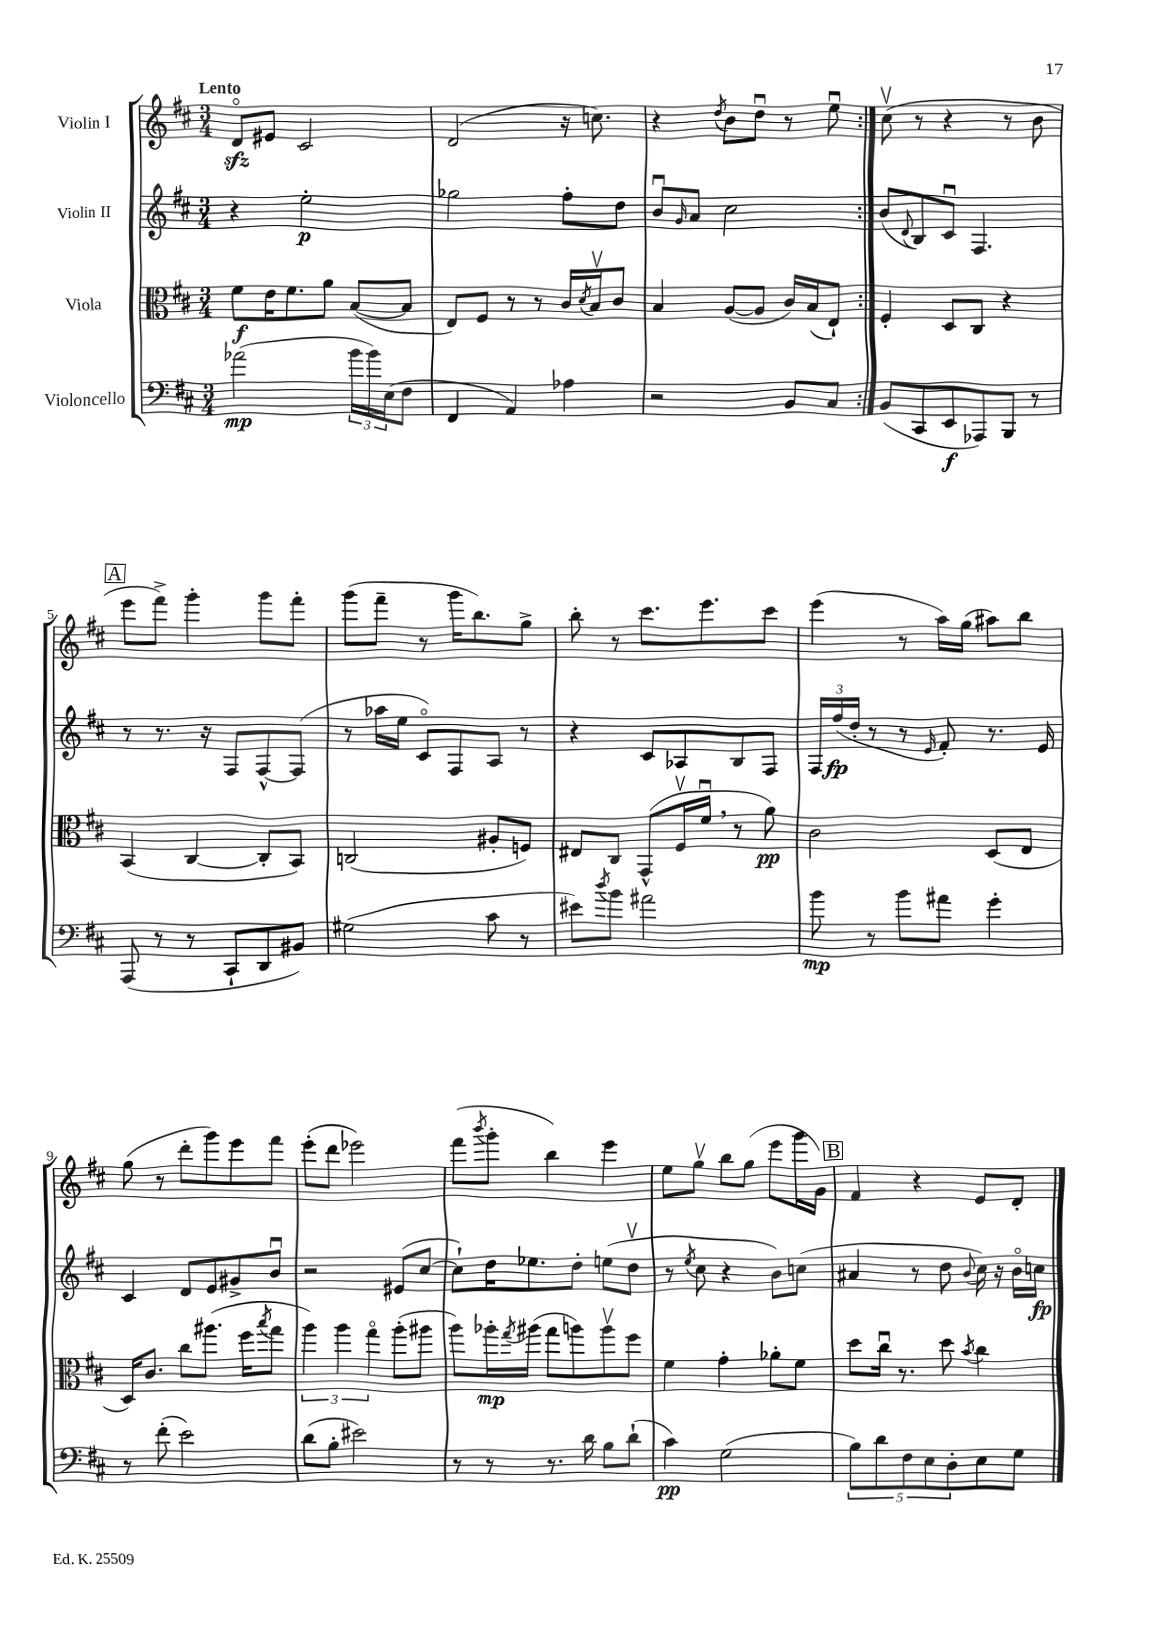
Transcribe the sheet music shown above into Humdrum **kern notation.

**kern	**dynam	**kern	**dynam	**kern	**dynam	**kern
*part4	*part4	*part3	*part3	*part2	*part2	*part1
*staff4	*staff4	*staff3	*staff3	*staff2	*staff2	*staff1
*I"Violoncello	*	*I"Viola	*	*I"Violin II	*	*I"Violin I
*clefF4	*	*clefC3	*	*clefG2	*	*clefG2
*k[f#c#]	*	*k[f#c#]	*	*k[f#c#]	*	*k[f#c#]
*M3/4	*	*M3/4	*	*M3/4	*	*M3/4
=1	=1	=1	=1	=1	=1	=1
!	!	!	!	!	!	!LO:TX:a:B:t=Lento
(2a-X\	mp	8f#\L	f	4r	.	8dzz/L
.	.	16e\K	.	.	.	8e#X/J
.	.	8.f#\	.	.	.	.
.	.	.	.	2ee'\	p	2c#/
.	.	8a\J	.	.	.	.
24b\LL	.	([8B/L	.	.	.	.
24b\)	.	.	.	.	.	.
(24E\J	.	.	.	.	.	.
8F#\J	.	8B/J]	.	.	.	.
=2	=2	=2	=2	=2	=2	=2
4FF#/	.	8E/L)	.	2gg-X\	.	(2d/
.	.	8F#/J	.	.	.	.
4AA/)	.	8r	.	.	.	.
.	.	8r	.	.	.	.
4A-X\	.	16c#/LL	.	8ff#'\L	.	16r
.	.	8qd/	.	.	.	.
.	.	16Bv/J	.	.	.	8.ccn\)
.	.	8c#/J	.	8dd\J	.	.
=3	=3	=3	=3	=3	=3	=3
2r	.	4B/	.	8bu/L	.	4r
.	.	.	.	16qqg/	.	.
.	.	.	.	8a/J	.	.
.	.	.	.	.	.	8qdd/
.	.	([8A/L	.	2cc#\	.	8b\L
.	.	8A/J]	.	.	.	8ddu\J
8BB/L	.	16c#/LL)	.	.	.	8r
.	.	(16B/J	.	.	.	.
8C#/J	.	8E`/J)	.	.	.	8eeu\
=4:|!	=4:|!	=4:|!	=4:|!	=4:|!	=4:|!	=4:|!
(8BB/L	.	4F#'/	.	(8b/L	.	(8cc#v\
.	.	.	.	8qqd/	.	.
8CC#/	.	.	.	8B/)	.	8r
8EE/	f	8D/L	.	8c#u/J	.	4r
8AAA-X/)	.	8C#/J	.	4.F#/	.	.
8BBB/J	.	4r	.	.	.	8r
8r	.	.	.	.	.	8b\
!!LO:LB:g=z
!!LO:REH:place=s1:t=A
=5	=5	=5	=5	=5	=5	=5
(8AAA/	.	(4BB/	.	8r	.	8eee\L
8r	.	.	.	8.r	.	8fff#^\J)
8r	.	[4C#/	.	.	.	4ggg'\
.	.	.	.	16r	.	.
8CC#`/L	.	.	.	8F#/L	.	.
8DD/	.	8C#'/L]	.	[8F#^^/	.	8ggg\L
8BB#X/J)	.	8BB/J)	.	(8F#/J]	.	8fff#'\J
=6	=6	=6	=6	=6	=6	=6
(2G#X\	.	(2Cn/	.	8r	.	(8ggg\L
.	.	.	.	16aa-X\LL	.	8fff#~\J
.	.	.	.	16ee\JJ	.	.
.	.	.	.	8c#/L)	.	8r
.	.	.	.	8F#/	.	16ggg\KL
.	.	.	.	.	.	8.bb\)
8c#\	.	8A#X'/L	.	8A/J	.	.
8r	.	8Fn/J)	.	8r	.	8gg^\J
=7	=7	=7	=7	=7	=7	=7
8e#X\L)	.	8E#X/L	.	4r	.	8bb'\
8qdd/	.	.	.	.	.	.
8b\J	.	8C#/J	.	.	.	8r
2a#X\	.	(8GG^^/L	.	8c#/L	.	8.ccc#\L
.	.	16F#v/L	.	8A-X/	.	.
.	.	16f#u,/JJ	.	.	.	8.eee\
.	.	8r	.	8B/	.	.
.	.	8a\)	pp	8F#/J	.	8ccc#\J
=8	=8	=8	=8	=8	=8	=8
8b\	mp	2c#\	.	24F#/LL	.	(4eee\
.	.	.	.	(24ff#/	fp	.
.	.	.	.	24dd'/JJ	.	.
8r	.	.	.	8r	.	.
8b\L	.	.	.	8r	.	8r
.	.	.	.	16qqe/	.	.
8a#X\J	.	.	.	8f#'/)	.	16aa\LL)
.	.	.	.	.	.	(16gg\JJ
4g'\	.	(8D/L	.	8.r	.	8aa#X\L)
.	.	8E/J	.	.	.	8bb\J
.	.	.	.	16e/	.	.
!!LO:LB:g=z
=9	=9	=9	=9	=9	=9	=9
8r	.	16D/KL)	.	4c#/	.	(8gg\
.	.	8.c#/J	.	.	.	.
(8f#'\	.	.	.	.	.	8r
2e\)	.	8cc#\L	.	8d/L	.	8ddd'\L
.	.	(8.aa#X\J	.	8e/	.	8ggg\)
.	.	.	.	8g#X^/	.	8eee\
.	.	16ff#\KL	.	.	.	.
.	.	8qbb/	.	.	.	.
.	.	8gg\J	.	8bu/J	.	8fff#\J
=10	=10	=10	=10	=10	=10	=10
(8d\L	.	6aa\)	.	2r	.	(8eee'\L
8B'\J	.	.	.	.	.	8ddd\J
.	.	6aa\	.	.	.	.
2e#X\)	.	.	.	.	.	2eee-X\)
.	.	6gg\	.	.	.	.
.	.	(8aa'\L	.	(8e#X/L	.	.
.	.	8aa#X\J	.	[8cc#/J	.	.
=11	=11	=11	=11	=11	=11	=11
8r	.	8aa\L)	.	8cc#`\L])	.	(8fff#\L
.	.	.	.	.	.	8qbbb/
8r	.	16aa-X'\L	mp	16dd\K	.	8ggg'\J
.	.	8qgg/	.	.	.	.
.	.	(16aa#X\JJ	.	8.ee-X\	.	.
8.r	.	8gg\L	.	.	.	4bb\)
.	.	8aan\)	.	8dd'\J	.	.
16d\	.	.	.	.	.	.
8B\L	.	8aav\	.	(8een\L	.	4eee\
(8d`\J	.	8ff#\J	.	8ddv\J	.	.
=12	=12	=12	=12	=12	=12	=12
4c#\)	pp	4f#\	.	8r	.	8ee\L
.	.	.	.	8qee/	.	.
.	.	.	.	8cc#\	.	8ggv\J
(2G\	.	4g'\	.	4r	.	8bb\L
.	.	.	.	.	.	(8gg\J
.	.	8a-X'\L	.	8b\L)	.	8eee\L
.	.	8f#\J	.	(8ccn\J	.	16ggg\L
.	.	.	.	.	.	16g\JJ)
!!LO:REH:place=s1:t=B
=13	=13	=13	=13	=13	=13	=13
10B\L)	.	8dd\L	.	4a#X/	.	4f#/
10d\	.	.	.	.	.	.
.	.	16cc#u\Jk	.	.	.	.
.	.	8.r	.	.	.	.
10F#\	.	.	.	.	.	.
.	.	.	.	8r	.	4r
10E\	.	.	.	.	.	.
.	.	8dd\	.	8dd\	.	.
10D'\	.	.	.	.	.	.
.	.	8qb/	.	8qqb/	.	.
8E\	.	4cc#\	.	16cc#\)	.	8e/L
.	.	.	.	16r	.	.
8G\J	.	.	.	16b\LL	.	8d'/J
.	.	.	.	16ccn\JJ	fp	.
==	==	==	==	==	==	==
*-	*-	*-	*-	*-	*-	*-
